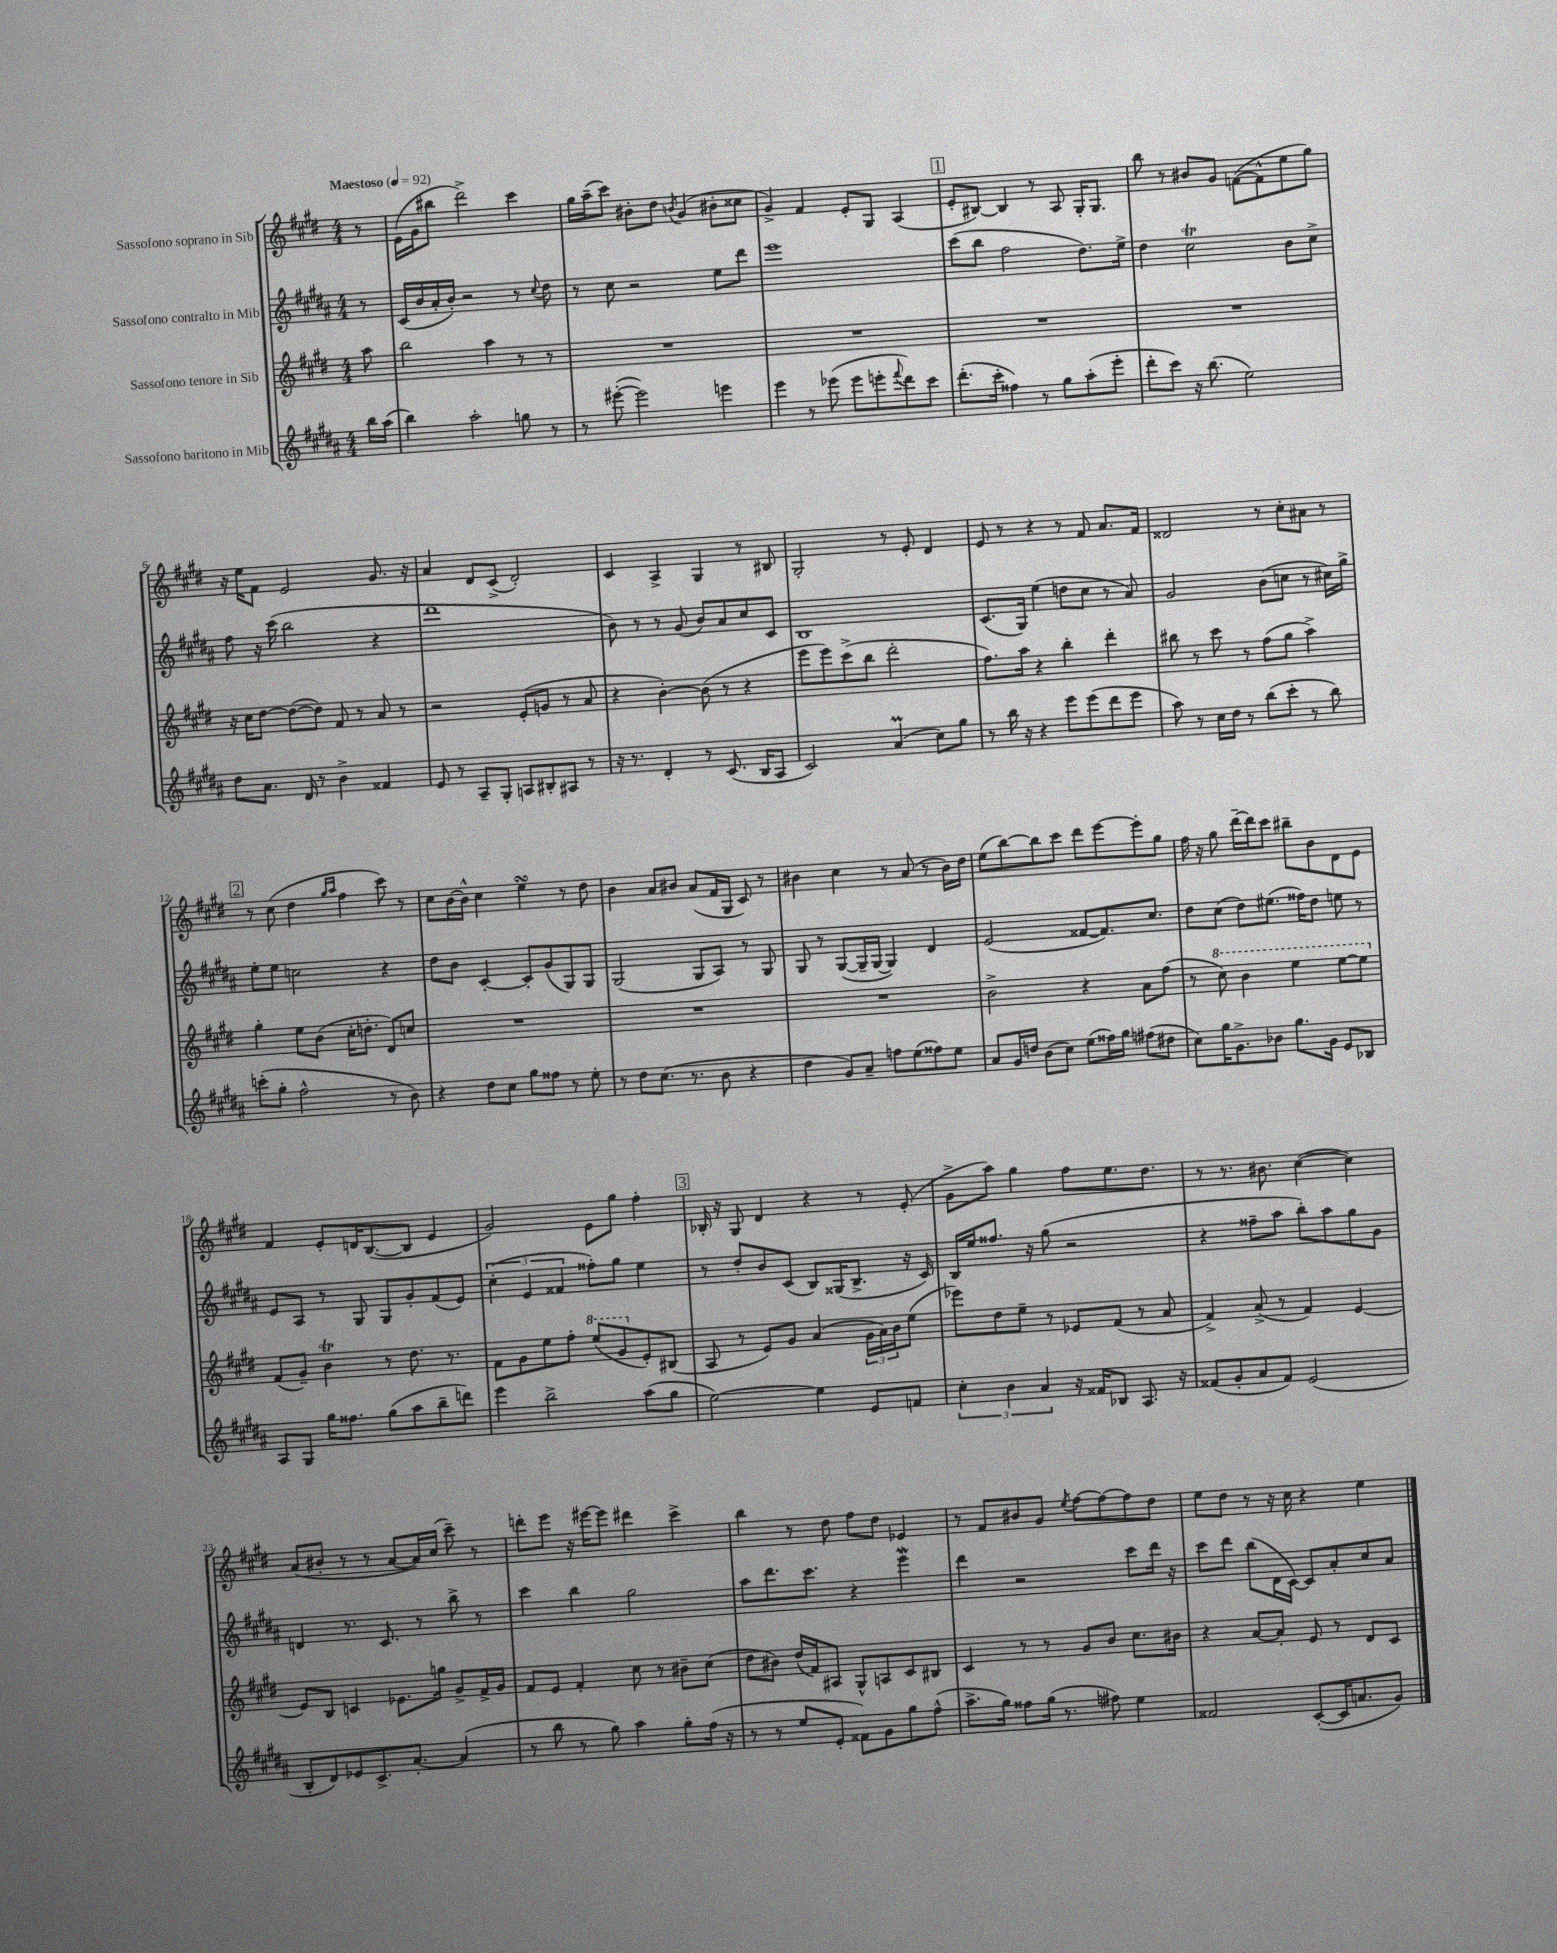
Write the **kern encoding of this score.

**kern	**kern	**kern	**kern
*staff4	*staff3	*staff2	*staff1
*clefG2	*clefG2	*clefG2	*clefG2
*k[f#c#g#d#a#]	*k[f#c#g#d#]	*k[f#c#g#d#a#]	*k[f#c#g#d#]
*M4/4	*M4/4	*M4/4	*M4/4
*MM92	*MM92	*MM92	*MM92
16bb	8aa	8r	8r
(16aa#	.	.	.
=	=	=	=
4bb)	2bb	(16c#	(16e
.	.	16b	16g#
.	.	16a#'	8bb#
.	.	16b')	.
2aa#'	.	2r	2ddd#^)
.	4aa	.	.
8gg	8r	8r	4ccc#
.	.	8qqcc#	.
8r	8r	8dd#	.
=	=	=	=
8r	1r	8r	16gg#
.	.	.	(16aa~
([8eee#'	.	8cc#	8ccc#)
2eee#])	.	2r	8b#'
.	.	.	8dd#
.	.	.	8qb
.	.	.	(4g#
4eee	.	8ee	8b#'
.	.	8ddd#	8cc##
=	=	=	=
4eee	1r	1eee	4g#^)
8r	.	.	4f#
(8eee-	.	.	.
8eee-	.	.	8e'
8eee'	.	.	8G#
8qqfff#	.	.	.
8ddd#)	.	.	(4A
8ccc#	.	.	.
=	=	=	=
(8.ddd#'	1r	(8ccc#	8e'
.	.	8bb	[8B#)
16ccc#'	.	.	.
4ff##)	.	2ff#	4B#]
8r	.	.	8r
8gg#	.	.	8A
(8aa#'	.	8.dd#)	16G#'
.	.	.	8.G#
8eee'	.	.	.
.	.	16ee^	.
=	=	=	=
8ddd#'	1r	4dd#	8bb
8ccc#)	.	.	8r
16r	.	2cc#	8b#
(8.bb	.	.	.
.	.	.	8g#
2ee)	.	.	([8f
.	.	.	8f^^]
.	.	8b	8ee
.	.	8cc#^	8gg#)
=	=	=	=
8dd#	16r	8ff#	16r
.	16cc#	.	16ee
8.a#	[8dd#	16r	8f#
.	.	(16ccc#	.
.	(8dd#_	2bb	2e
16d#	.	.	.
8r	8dd#])	.	.
4b^	8f#	.	.
.	8r	.	.
4f##	8a	4r	8.g#
.	8r	.	.
.	.	.	16r
=	=	=	=
8e	2r	1ddd#	4a
8r	.	.	.
8A#~	.	.	8d#
8G#'	.	.	(8c#^
8A	(8e'	.	2d#')
8B#'	8g	.	.
8A#	8r	.	.
8r	8a	.	.
=	=	=	=
16r	4r	8b)	4c#
8.r	.	.	.
.	.	8r	.
4d#'	[4b')	8r	4A^
.	.	(8g#	.
8r	(8b]	8b)	4G#
(8.c#	8r	8a#	.
.	4r	8cc#	8r
16B	.	.	.
8A#	.	8c#	8B#
=	=	=	=
2c#)	8eee	1B	2G#'
.	8eee)	.	.
.	(8ccc#^	.	.
.	8bb	.	.
(4a#	2ddd#'	.	8r
.	.	.	8e'
8cc#)	.	.	4d#
8gg#	.	.	.
=	=	=	=
8r	8.ff#)	(8.c#	8e
16bb	.	.	8r
16r	16aa	16G#)	.
4r	4r	(4ee	4r
8eee	4bb'	8dd	8r
(8eee	.	8cc#	8f#
8ddd#	4ddd#'	8r	8.a
8eee	.	8a#)	.
.	.	.	16f#
=	=	=	=
8aa#)	8bb#	2g#	2d##
8r	8r	.	.
16cc#	8ccc#	.	.
16dd#	.	.	.
8r	8r	.	.
(8bb	(8ff#	(8b	8r
8ccc#'	8gg#	8cc	8cc#'
8r	4aa^)	8r	8a#
8bb)	.	16cc#)	8r
.	.	16gg#^	.
=	=	=	=
(8ccc'	4gg#'	8ee'	8r
8gg#'	.	8ee	(8cc#
2ff#^^	8ee	2cc	4dd#
.	(8b	.	.
.	.	.	16qqgg#
.	.	.	16qqaa
.	16cc#'	.	4ff#
.	8.dd'	.	.
8r	8d#)	4r	8ccc#)
8b)	8cc	.	8r
=	=	=	=
4r	1r	8dd#	8cc#
.	.	8b	[16b
.	.	.	16b^^]
8dd#	.	[4c#'	4cc#
8cc#	.	.	.
8gg#	.	8c#']	4ee
8ff##	.	(8g#	.
8r	.	8G#)	8r
8ee'	.	8G#	8dd#
=	=	=	=
8r	1r	(2G#	4b
8dd#	.	.	.
(8.cc#	.	.	8a
.	.	.	8b#
8.r	.	.	.
.	.	8G#	(8a
8b	.	8A#)	16f#
.	.	.	16G#
4r	.	8r	8c#)
.	.	8G#	8r
=	=	=	=
4dd#	1r	8G#	4b#
.	.	8r	.
8g#)	.	([8G#	4cc#
8a#~	.	16G#~]	.
.	.	[16G#	.
8ff	.	4G#])	8r
(8ee	.	.	(8a
8ff##)	.	4d#	8r
8ee	.	.	16b#)
.	.	.	16dd#
=	=	=	=
8a#	2b^	(2e	(8ee
16g#	.	.	[8bb)
16dd	.	.	.
(8b	.	.	8bb]
8cc#)	.	.	8ccc#
(8ee	4r	[8f##	8ddd#
16ff##)	.	8.f##])	[8eee
16gg#	.	.	.
(8ff#	8a	.	8eee']
.	.	8.cc#	.
8dd#	(8ff#	.	8gg#
=	=	=	=
8cc#)	8r	8dd#	16ff#
.	.	.	16r
16gg#	8ccc#)	(8cc#	8gg#
8.g#^	.	.	.
.	4bb	8dd#)	[16ddd#~
.	.	.	16ddd#]
8b-	.	(8.ee#	8ccc#
8.gg#	4eee	.	8bb#~
.	.	16ff##)	.
.	.	8dd#	8b
16g#	.	.	.
8e	[8eee	8ee	8d#
8B-	8eee]	8r	8e
=	=	=	=
8A#	(8f#	8e	4f#
8G#	8g#~)	8A#	.
16gg#	4b	8r	8e'
8.ff##	.	.	.
.	.	8G#	16d
.	.	.	([8.B
(8gg#	8r	8G#	.
8aa#	8.dd#	8g#'	8B]
8bb~	.	(8f#	4e
.	8.r	.	.
8ddd)	.	8e)	.
=	=	=	=
4eee	8f#	(6cc#'	2g#)
.	8g#	.	.
.	.	6e	.
2bb^	8ee	.	.
.	.	6f##	.
.	8ff#'	.	.
.	(8eee	8ff##')	8e
.	8gg#	8gg#	8gg#
(8aa#	8e')	4ee	4ff#'
8gg#	(8B#	.	.
=	=	=	=
[2ee)	8A	8r	16B-'
.	.	.	16r
.	8r	8dd#'	8G#
.	8e)	8b	4d#
.	8g#	(8c#	.
4ee]	(4a	8B)	4r
.	.	(16G##	.
.	.	8.B^	.
8e	24g#	.	8r
.	24a)	.	.
.	24b	.	.
8f	(8ee	16r	(8e'
.	.	16c#)	.
=	=	=	=
6cc#'	8eee-)	16B	8g#^
.	.	16ee	.
.	8dd#	8.ff##	8aa)
6b	.	.	.
.	8ee~	.	4gg#
.	.	16r	.
6a#	.	.	.
.	8r	(8gg#	.
16r	8e-	2r	8ff#
16f##	.	.	.
8B-	(8f#	.	8.ee
8.A#	8r	.	.
.	.	.	8.dd#
.	8a	.	.
16r	.	.	.
=	=	=	=
(8f##	4f#^)	4r	8r
8g#'	.	.	8.r
8a#	(8a^	8ff##~	.
.	.	.	8.b#
8f##)	8r	8aa#	.
(2e	4f#)	8bb')	([4cc#
.	.	8aa#	.
.	[4e	8gg#	4cc#])
.	.	8g#	.
=	=	=	=
8B'	8e]	4d	(8a
8d#)	8B	.	8b#'
8e-	4c	8.r	8r
8.c#^	.	.	8r
.	.	8.c#	.
.	8.e-	.	[8a
[8.a#'	.	.	.
.	.	8r	16a])
.	16gg	.	(16cc#
(4a#]	8g#^	8bb^	8ccc#~)
.	16f#^	8r	8r
.	16g#	.	.
=	=	=	=
8r	8f#	4ccc#	8ddd'
8bb	8e	.	8eee
8r	4f#'	4bb	16r
.	.	.	[16eee#
8gg#)	.	.	8eee#]
4aa#	8cc#	2gg#	4ddd#
.	8r	.	.
8gg#'	8b#~	.	4ccc#^
(16ff#	(8cc#	.	.
16r	.	.	.
=	=	=	=
8r	8dd#	8aa#	4bb
8r	8b#)	8.ddd#	.
8ee	(16dd#	.	8r
.	16f#)	8.ccc#	.
8e'	8A#	.	8dd#
8f##)	8G#^^	4r	8ff#
8g#	8A	.	8dd#
8gg#	8c#	4eee	4e-
(8ff#^^	8B#	.	.
=	=	=	=
8.aa#^	4c#	4ddd#	8r
.	.	.	8f#
16gg#)	.	.	.
8ff##	8r	2r	8b#
(16gg#	8r	.	8g#
8.r	.	.	.
.	.	.	8qee
.	8g#	.	[8ff#
8ff#)	8b	.	8ff#_
4ee	8.cc#	8ccc#	8ff#]
.	.	16ddd#	8dd#
.	16b#	16r	.
=	=	=	=
2f##	4r	8ccc#	8ee
.	.	8ddd#	8dd#
.	[8a	(8bb	8r
.	8a']	16d#	16r
.	.	[16c#)	16cc#
([8c#'	8e	8c#]	4r
16c#]	8r	8a#'	.
8.a	.	.	.
.	8d#	8cc#	4ee
8g#)	8c#	8a#	.
==	==	==	==
*-	*-	*-	*-
